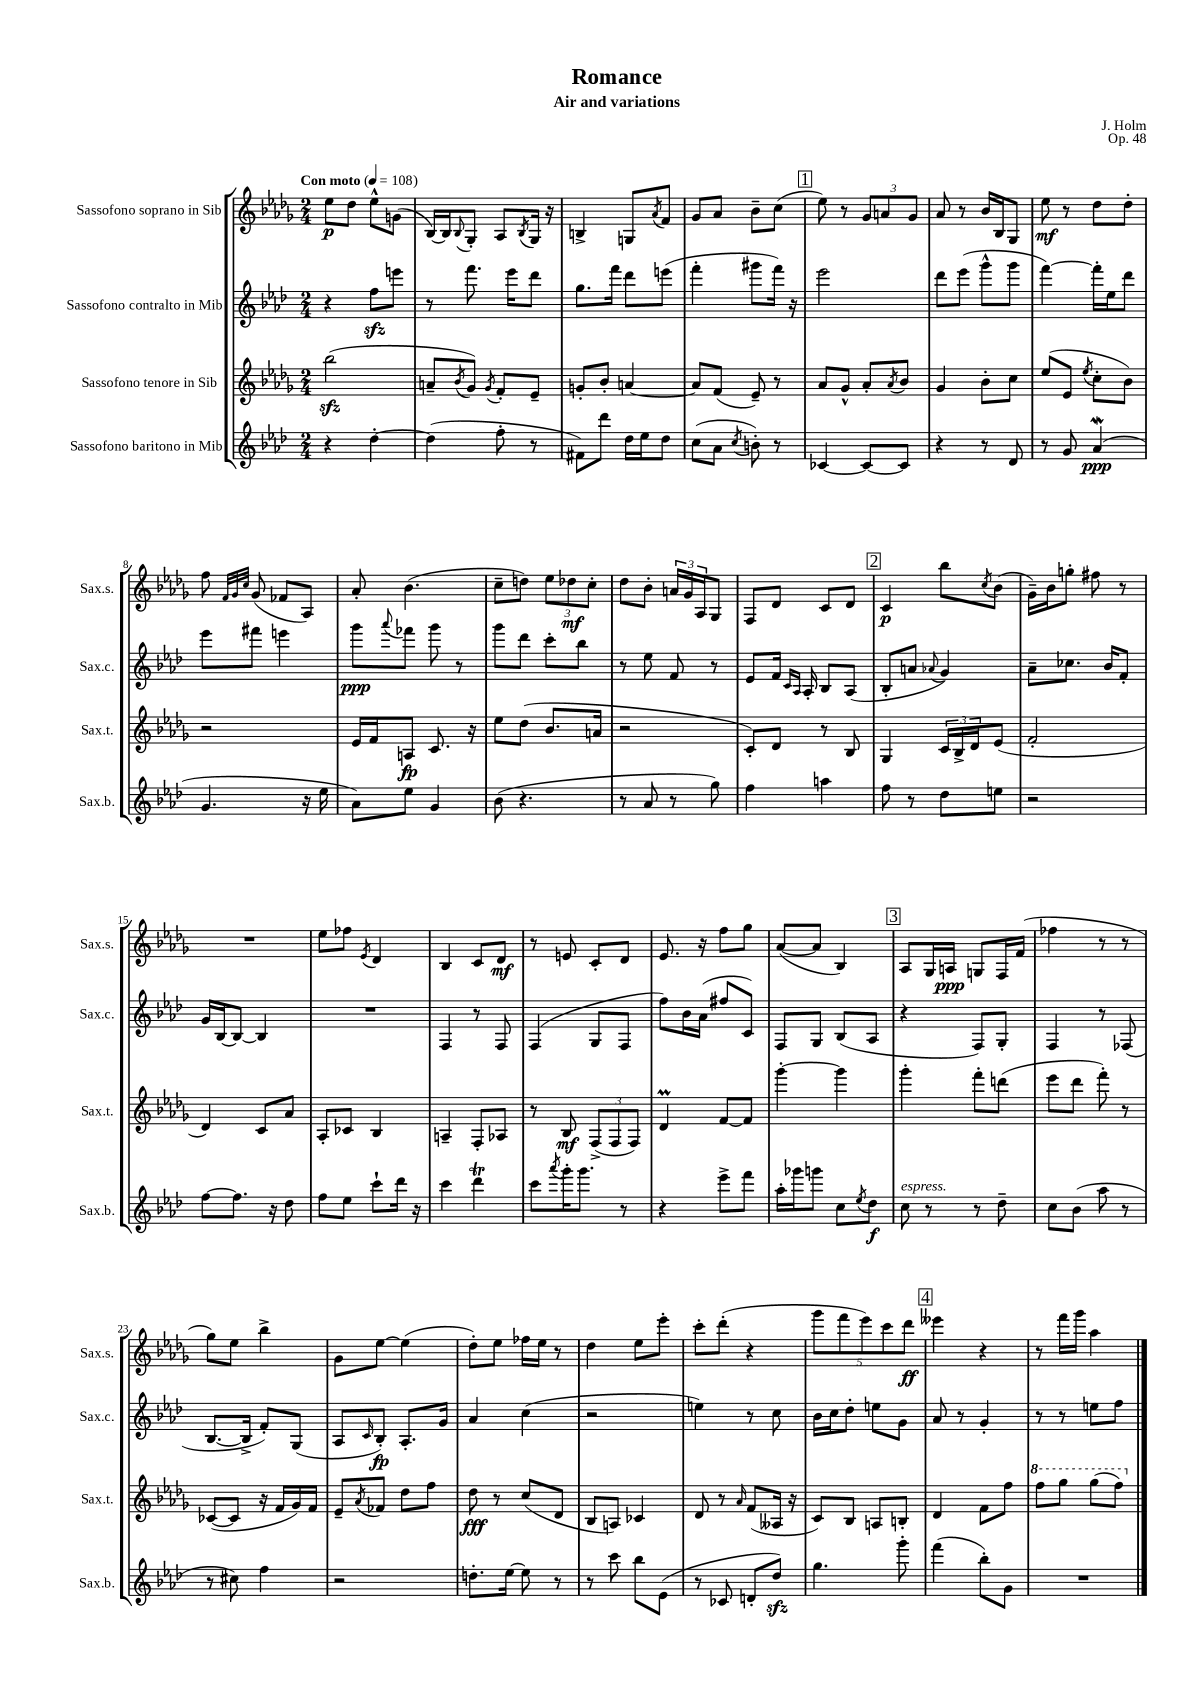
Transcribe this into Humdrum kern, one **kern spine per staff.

**kern	**dynam	**kern	**dynam	**kern	**dynam	**kern	**dynam
*part4	*part4	*part3	*part3	*part2	*part2	*part1	*part1
*staff4	*staff4	*staff3	*staff3	*staff2	*staff2	*staff1	*staff1
*I"Sassofono baritono in Mib	*	*I"Sassofono tenore in Sib	*	*I"Sassofono contralto in Mib	*	*I"Sassofono soprano in Sib	*
*I'Sax.b.	*	*I'Sax.t.	*	*I'Sax.c.	*	*I'Sax.s.	*
*clefG2	*	*clefG2	*	*clefG2	*	*clefG2	*
*k[b-e-a-d-]	*	*k[b-e-a-d-g-]	*	*k[b-e-a-d-]	*	*k[b-e-a-d-g-]	*
*M2/4	*	*M2/4	*	*M2/4	*	*M2/4	*
*MM108	*	*MM108	*	*MM108	*	*MM108	*
=1	=1	=1	=1	=1	=1	=1	=1
!	!	!	!	!	!	!LO:TX:a:B:t=Con moto	!
4r	.	(2bb-zz\	.	4r	.	8ee-\L	p
.	.	.	.	.	.	8dd-\J	.
[4dd-'\	.	.	.	8ffzz\L	.	8ee-^^\L	.
.	.	.	.	8eeen\J	.	(8gn\J	.
=2	=2	=2	=2	=2	=2	=2	=2
(4dd-\]	.	8an~/L	.	8r	.	[16B-/LL)	.
.	.	.	.	.	.	16B-/J]	.
.	.	8qb-/	.	.	.	8qqB-/	.
.	.	8g-/J)	.	8.fff\	.	8G-'/J	.
.	.	8qg-/	.	.	.	.	.
8ff'\	.	8f'/L	.	.	.	8A-/L	.
.	.	.	.	16eee-\KL	.	.	.
.	.	.	.	.	.	8qB-/	.
8r	.	8e-~/J	.	8ddd-\J	.	16G-/Jk	.
.	.	.	.	.	.	16r	.
=3	=3	=3	=3	=3	=3	=3	=3
8f#X\L)	.	8gn'/L	.	8.gg\L	.	4Bn^/	.
8ddd-\J	.	8b-'/J	.	.	.	.	.
.	.	.	.	16fff\Jk	.	.	.
16dd-\LL	.	[4an/	.	8ddd-\L	.	8Gn/L	.
16ee-\J	.	.	.	.	.	.	.
.	.	.	.	.	.	8qa-/	.
8dd-\J	.	.	.	(8eeen\J	.	8f/J	.
=4	=4	=4	=4	=4	=4	=4	=4
(8cc\L	.	8a/L]	.	4fff'\	.	8g-/L	.
8a-\J	.	(8f/J	.	.	.	8a-/J	.
8qcc/	.	.	.	.	.	.	.
8bn'\)	.	8e-~/)	.	8ggg#X\L	.	8b-~\L	.
8r	.	8r	.	16fff\Jk)	.	(8cc\J	.
.	.	.	.	16r	.	.	.
!!LO:REH:place=s1:t=1
=5	=5	=5	=5	=5	=5	=5	=5
[4c-X/	.	8a-/L	.	2eee-\	.	8ee-\)	.
.	.	8g-^^/J	.	.	.	8r	.
8c-/L_	.	8a-'/L	.	.	.	12g-/L	.
.	.	.	.	.	.	12an/	.
.	.	8qa-/	.	.	.	.	.
8c-/J]	.	8b-/J	.	.	.	.	.
.	.	.	.	.	.	12g-/J	.
=6	=6	=6	=6	=6	=6	=6	=6
4r	.	4g-/	.	8ddd-\L	.	8a-/	.
.	.	.	.	(8eee-\J	.	8r	.
8r	.	8b-'\L	.	8ggg^^\L	.	16b-/LL	.
.	.	.	.	.	.	16B-/J	.
8d-/	.	8cc\J	.	8ggg\J	.	8G-/J	.
=7	=7	=7	=7	=7	=7	=7	=7
8r	.	(8ee-/L	.	[4fff\)	.	8ee-\	mf
8g/	.	8e-/J	.	.	.	8r	.
.	.	8qee-/	.	.	.	.	.
(4a-w/	ppp	8cc'\L	.	16fff'\LL]	.	8dd-\L	.
.	.	.	.	16ee-\J	.	.	.
.	.	8b-\J)	.	8ddd-\J	.	8dd-'\J	.
!!LO:LB:g=z
=8	=8	=8	=8	=8	=8	=8	=8
4.g/	.	2r	.	8eee-\L	.	8ff\	.
.	.	.	.	.	.	32qqf/LLL	.
.	.	.	.	.	.	32qqg-/	.
.	.	.	.	.	.	32qqcc/JJJ	.
.	.	.	.	8fff#X\J	.	(8g-/	.
.	.	.	.	4eeen\	.	8f-X/L	.
16r	.	.	.	.	.	8A-/J)	.
16ee-\	.	.	.	.	.	.	.
=9	=9	=9	=9	=9	=9	=9	=9
8a-\L)	.	16e-/LL	.	8ggg\L	ppp	8a-'/	.
.	.	16f/J	.	.	.	.	.
.	.	.	.	8qqaaa-/	.	.	.
8ee-\J	.	8An/J	fp	8fff-X\J	.	(4.b-\	.
4g/	.	8.c/	.	8ggg\	.	.	.
.	.	.	.	8r	.	.	.
.	.	16r	.	.	.	.	.
=10	=10	=10	=10	=10	=10	=10	=10
(8b-\	.	8ee-\L	.	8ggg\L	.	8cc~\L	.
4.r	.	(8dd-\J	.	8ddd-\J	.	8ddn\J)	.
.	.	8.b-/L	.	8ccc'\L	.	12ee-\L	.
.	.	.	.	.	.	12dd-X\	mf
.	.	.	.	8bb-\J	.	.	.
.	.	.	.	.	.	12cc'\J	.
.	.	16an/Jk	.	.	.	.	.
=11	=11	=11	=11	=11	=11	=11	=11
8r	.	2r	.	8r	.	8dd-\L	.
8a-/	.	.	.	8ee-\	.	8b-'\J	.
8r	.	.	.	8f/	.	24an/LL	.
.	.	.	.	.	.	24g-/	.
.	.	.	.	.	.	24A-/J	.
8gg\)	.	.	.	8r	.	8G-/J	.
=12	=12	=12	=12	=12	=12	=12	=12
4ff\	.	8c'/L)	.	8e-/L	.	8F/L	.
.	.	8d-/J	.	16f/Jk	.	8d-/J	.
.	.	.	.	16qqc/LL	.	.	.
.	.	.	.	16qqA-/JJ	.	.	.
.	.	.	.	16A-'/	.	.	.
4aan\	.	8r	.	8B-/L	.	8c/L	.
.	.	8B-/	.	(8A-/J	.	8d-/J	.
!!LO:REH:place=s1:t=2
=13	=13	=13	=13	=13	=13	=13	=13
8ff\	.	4G-/	.	8B-'/L	.	4c/	p
8r	.	.	.	8an/J	.	.	.
.	.	.	.	8qqa-X/	.	.	.
8dd-\L	.	24c/LL	.	4g/)	.	8bb-\L	.
.	.	24B-^/	.	.	.	.	.
.	.	24d-/J	.	.	.	.	.
.	.	.	.	.	.	8qcc/	.
8een\J	.	(8e-/J	.	.	.	(8b-\J	.
=14	=14	=14	=14	=14	=14	=14	=14
2r	.	2f'/	.	8a-~\L	.	16g-~\LL)	.
.	.	.	.	.	.	16b-\J	.
.	.	.	.	8.cc-X\J	.	8ggn'\J	.
.	.	.	.	.	.	8ff#X\	.
.	.	.	.	16b-/KL	.	.	.
.	.	.	.	8f'/J	.	8r	.
!!LO:LB:g=z
=15	=15	=15	=15	=15	=15	=15	=15
[8ff\L	.	4d-/)	.	16g/LL	.	2r	.
.	.	.	.	[16B-/J	.	.	.
8.ff\J]	.	.	.	8B-/J_	.	.	.
.	.	8c/L	.	4B-/]	.	.	.
16r	.	.	.	.	.	.	.
8dd-\	.	8a-/J	.	.	.	.	.
=16	=16	=16	=16	=16	=16	=16	=16
8ff\L	.	8A-'/L	.	2r	.	8ee-\L	.
8ee-\J	.	8c-X/J	.	.	.	8ff-X\J	.
.	.	.	.	.	.	8qe-/	.
8ccc`\L	.	4B-/	.	.	.	4d-/	.
16ddd-\Jk	.	.	.	.	.	.	.
16r	.	.	.	.	.	.	.
=17	=17	=17	=17	=17	=17	=17	=17
4ccc\	.	4An~/	.	4F/	.	4B-/	.
4ddd-T\	.	8F'/L	.	8r	.	8c/L	.
.	.	8A-X/J	.	8F/	.	8d-/J	mf
=18	=18	=18	=18	=18	=18	=18	=18
8ccc\L	.	8r	.	(4F/	.	8r	.
8qaaa-/	.	.	.	.	.	.	.
16ggg'\K	.	8B-/	mf	.	.	8en/	.
8.ggg\J	.	.	.	.	.	.	.
.	.	(12F^/L	.	8G/L	.	8c'/L	.
.	.	12F/	.	.	.	.	.
8r	.	.	.	8F/J	.	8d-/J	.
.	.	12F/J)	.	.	.	.	.
=19	=19	=19	=19	=19	=19	=19	=19
4r	.	4d-M/	.	8ff\L)	.	8.e-/	.
.	.	.	.	16b-\L	.	.	.
.	.	.	.	(16a-\JJ	.	16r	.
8eee-^\L	.	[8f/L	.	8ff#X/L	.	8ff\L	.
8fff\J	.	8f/J]	.	8c/J)	.	8gg-\J	.
=20	=20	=20	=20	=20	=20	=20	=20
16aa-'\LL	.	[4ggg-'\	.	8F/L	.	([8a-/L	.
16ggg-X\J	.	.	.	.	.	.	.
8gggn\J	.	.	.	8G/J	.	8a-/J]	.
8cc\L	.	4ggg-\]	.	(8B-/L	.	4B-/)	.
8qee-/	.	.	.	.	.	.	.
8dd-\J	f	.	.	8A-/J	.	.	.
!!LO:REH:place=s1:t=3
=21	=21	=21	=21	=21	=21	=21	=21
!LO:TX:a:i:t=espress.	!	!	!	!	!	!	!
8cc\	.	4ggg-'\	.	4r	.	8A-/L	.
8r	.	.	.	.	.	16G-/L	.
.	.	.	.	.	.	16An/JJ	ppp
8r	.	8fff'\L	.	8F/L)	.	8Gn/L	.
8dd-~\	.	(8dddn\J	.	8G'/J	.	16F/L	.
.	.	.	.	.	.	(16f/JJ	.
=22	=22	=22	=22	=22	=22	=22	=22
8cc\L	.	8eee-\L	.	4F/	.	4ff-X\	.
(8b-\J	.	8ddd-\J	.	.	.	.	.
8aa-\	.	8fff'\)	.	8r	.	8r	.
8r	.	8r	.	(8F-X/	.	8r	.
!!LO:LB:g=z
=23	=23	=23	=23	=23	=23	=23	=23
8r	.	([8c-X/L	.	[8.B-/L	.	8gg-\L)	.
8cc#X\)	.	8c-/J]	.	.	.	8ee-\J	.
.	.	.	.	16B-^/Jk]	.	.	.
4ff\	.	16r	.	8f'/L)	.	4bb-^\	.
.	.	16f/LL	.	.	.	.	.
.	.	16g-/)	.	(8G/J	.	.	.
.	.	16f/JJ	.	.	.	.	.
=24	=24	=24	=24	=24	=24	=24	=24
2r	.	8e-~/L	.	8A-/L	.	8g-\L	.
.	.	8qa-/	.	16qqc/	.	.	.
.	.	8f-X/J	.	8B-'/J)	fp	[8ee-\J	.
.	.	8dd-\L	.	8.A-'/L	.	(4ee-\]	.
.	.	8ff\J	.	.	.	.	.
.	.	.	.	16g/Jk	.	.	.
=25	=25	=25	=25	=25	=25	=25	=25
8.ddn'\L	.	8dd-\	fff	4a-/	.	8dd-'\L)	.
.	.	8r	.	.	.	8ee-\J	.
[16ee-\Jk	.	.	.	.	.	.	.
8ee-\]	.	(8cc/L	.	(4cc\	.	16ff-X\LL	.
.	.	.	.	.	.	16ee-\JJ	.
8r	.	8d-/J	.	.	.	8r	.
=26	=26	=26	=26	=26	=26	=26	=26
8r	.	8B-/L	.	2r	.	4dd-\	.
8ccc\	.	8An/J)	.	.	.	.	.
8bb-\L	.	4c-X/	.	.	.	8ee-\L	.
(8e-\J	.	.	.	.	.	8eee-'\J	.
=27	=27	=27	=27	=27	=27	=27	=27
8r	.	8d-/	.	4een\)	.	8ccc'\L	.
8c-X/	.	8r	.	.	.	(8ddd-'\J	.
.	.	16qqa-/	.	.	.	.	.
8dn'/L	.	(8f/L	.	8r	.	4r	.
8dd-zz/J)	.	16A--X/Jk	.	8cc\	.	.	.
.	.	16r	.	.	.	.	.
=28	=28	=28	=28	=28	=28	=28	=28
4.gg\	.	8c/L)	.	16b-\LL	.	10ggg-\L	.
.	.	.	.	16cc\J	.	.	.
.	.	.	.	.	.	10fff\	.
.	.	8B-/J	.	8dd-'\J	.	.	.
.	.	.	.	.	.	10eee-\)	.
.	.	8An/L	.	8een\L	.	.	.
.	.	.	.	.	.	10ccc\	.
8ggg'\	.	8Bn'/J	.	8g\J	.	.	.
.	.	.	.	.	.	10ddd-\J	ff
!!LO:REH:place=s1:t=4
=29	=29	=29	=29	=29	=29	=29	=29
(4fff\	.	4d-/	.	8a-/	.	4eee--X\	.
.	.	.	.	8r	.	.	.
8bb-'\L)	.	8f\L	.	4g'/	.	4r	.
8g\J	.	8ff\J	.	.	.	.	.
=30	=30	=30	=30	=30	=30	=30	=30
*	*	*8va	*	*	*	*	*
2r	.	8fff\L	.	8r	.	8r	.
.	.	8ggg-\J	.	8r	.	16fff\LL	.
.	.	.	.	.	.	16ggg-\JJ	.
.	.	(8ggg-\L	.	8een\L	.	4aa-\	.
.	.	8fff\J)	.	8ff\J	.	.	.
*	*	*X8va	*	*	*	*	*
==	==	==	==	==	==	==	==
*-	*-	*-	*-	*-	*-	*-	*-
